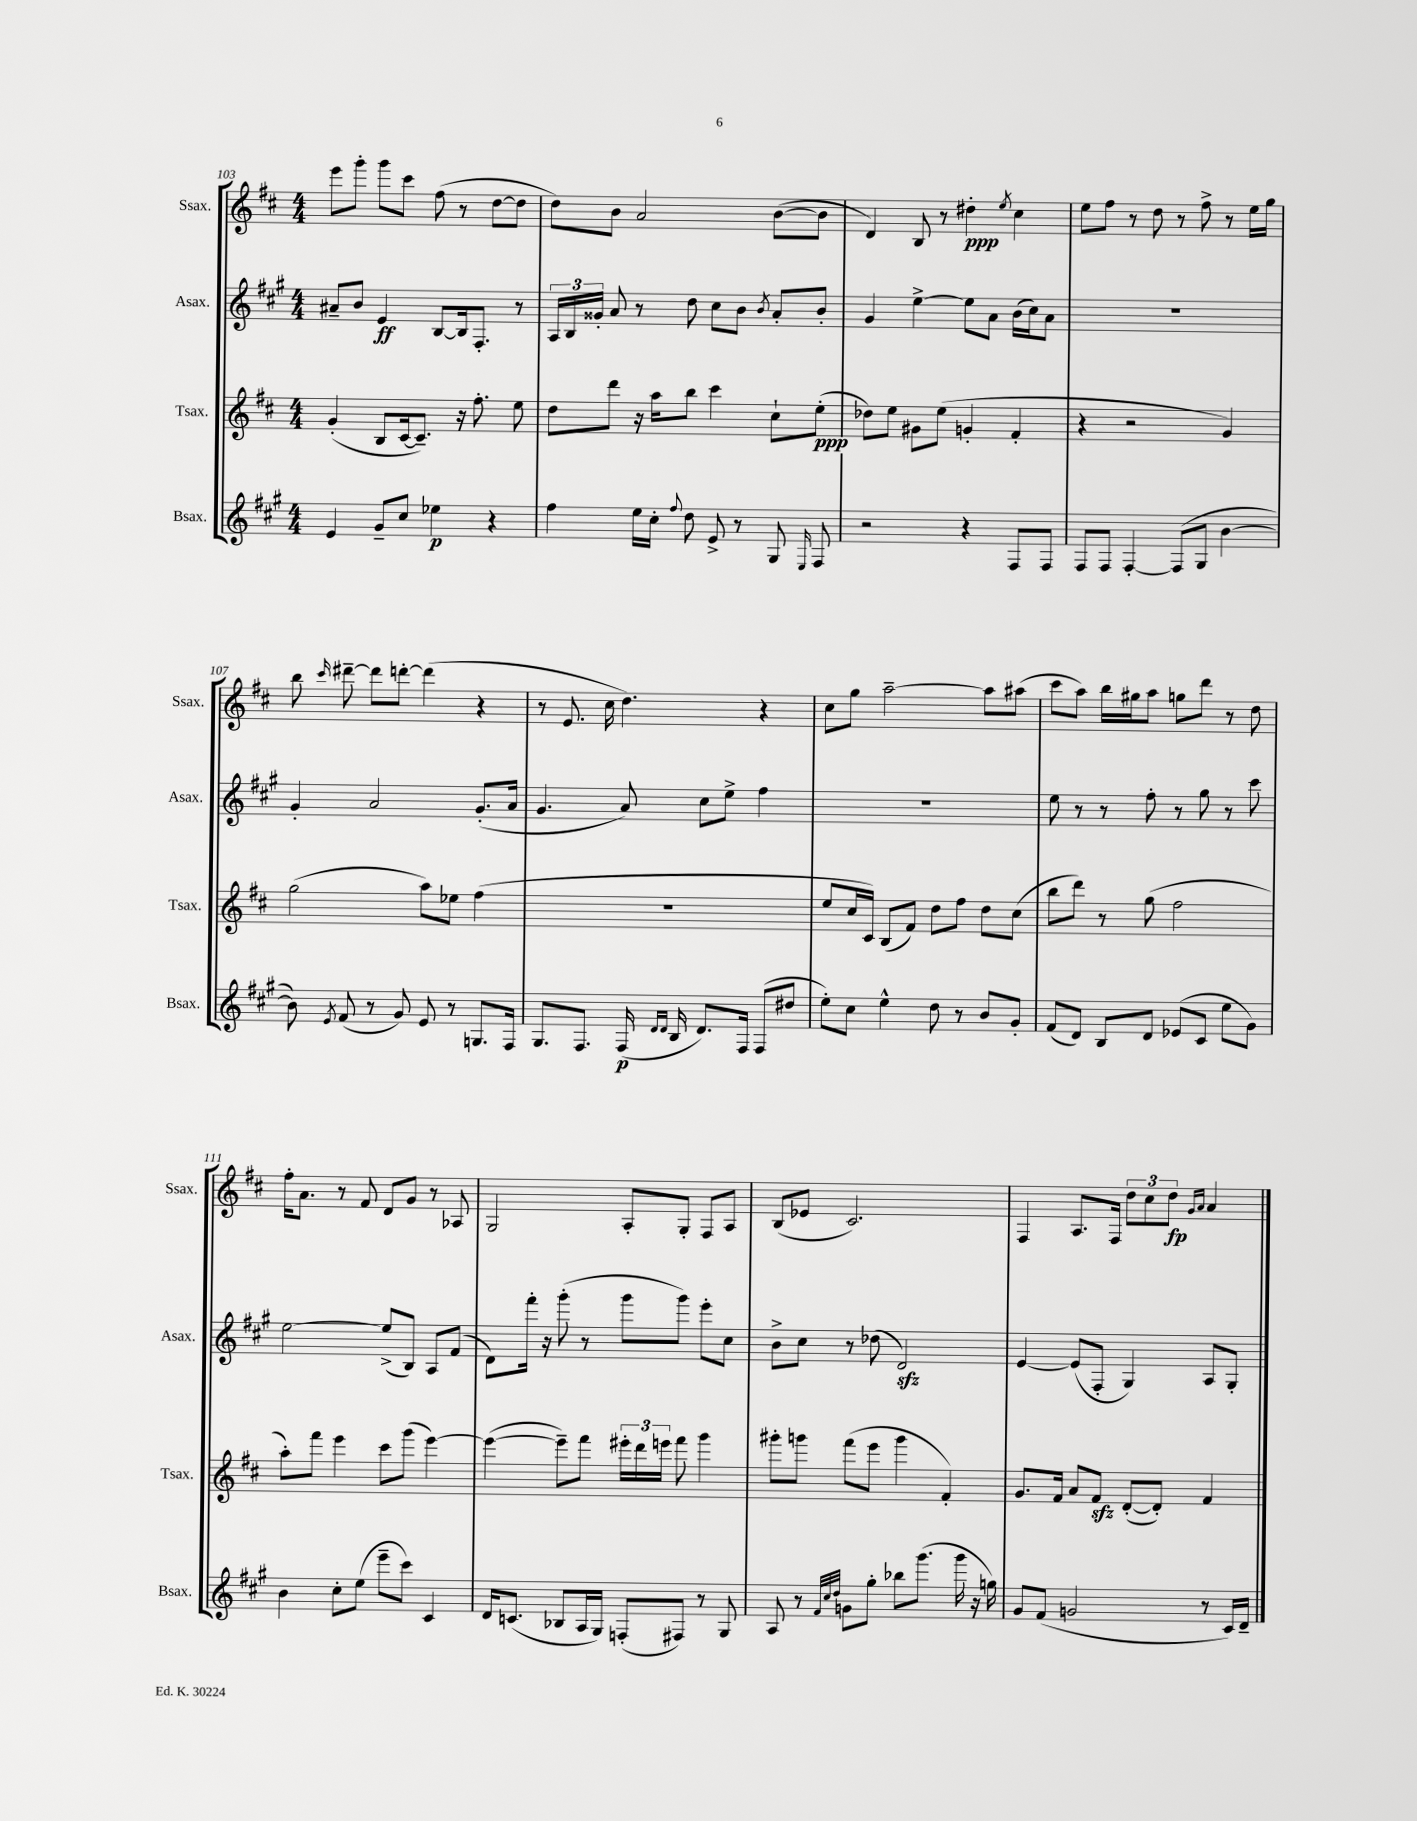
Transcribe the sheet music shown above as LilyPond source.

<<
\new StaffGroup <<
\new Staff = "s0" \with { instrumentName = "Ssax." shortInstrumentName = "Ssax." } {
    \clef treble \key d \major \numericTimeSignature \time 4/4
    \autoBeamOff e'''8[ g'''8]-. g'''8[ cis'''8] fis''8( r8 d''8[~ d''8] |
    d''8[) b'8] a'2 b'8[~( b'8] |
    d'4) b8 r8 dis''4-.\ppp \acciaccatura { e''8 } cis''4 |
    e''8[ fis''8] r8 d''8 r8 fis''8-> r8 e''16[ g''16] |
    b''8 \grace { cis'''16 } dis'''8~-- dis'''8[ d'''8]~-. d'''4( r4 |
    r8 e'8. cis''16 d''4.) r4 |
    cis''8[ g''8] a''2~-- a''8[ ais''8]( |
    cis'''8[ a''8]) b''16[ gis''16 a''8] g''8[ d'''8] r8 d''8 |
    fis''16[-. a'8.] r8 fis'8 d'8[ g'8] r8 aes8 |
    g2 a8[-. g8]-. fis8[ a8] |
    b8[( ees'8] cis'2.) |
    fis4 a8.[ fis16] \tuplet 3/2 { d''8[ cis''8 d''8]\fp } \grace { g'16[ a'16] } a'4 \bar "|." |
}
\new Staff = "s1" \with { instrumentName = "Asax." shortInstrumentName = "Asax." } {
    \clef treble \key a \major \numericTimeSignature \time 4/4
    \autoBeamOff ais'8[-- b'8] e'4\ff b8[~ b16 fis8.]-. r8 |
    \tuplet 3/2 { a16[ b16 gisis'16]-. } a'8 r8 d''8 cis''8[ b'8] \acciaccatura { b'8 } a'8[-. b'8]-. |
    gis'4 e''4~-> e''8[ a'8] b'16[( cis''16) a'8] |
    R1 |
    gis'4-. a'2 gis'8.[-.( a'16] |
    gis'4. a'8) cis''8[ e''8]-> fis''4 |
    R1 |
    e''8 r8 r8 fis''8-. r8 gis''8 r8 cis'''8 |
    e''2~ e''8[->( b8]) a8[ fis'8]( |
    d'8[) fis'''16]-. r16 gis'''8-.( r8 gis'''8[ gis'''8]) e'''8[-. cis''8] |
    b'8[-> cis''8] r8 des''8( d'2\sfz) |
    e'4~ e'8[( fis8]-. gis4) a8[ gis8]-. \bar "|." |
}
\new Staff = "s2" \with { instrumentName = "Tsax." shortInstrumentName = "Tsax." } {
    \clef treble \key d \major \numericTimeSignature \time 4/4
    \autoBeamOff g'4-.( b8[ cis'16~ cis'8.]--) r16 fis''8.-. e''8 |
    d''8[ d'''8] r16 a''16[ b''8] cis'''4 cis''8[-! e''8]-.\ppp( |
    des''8[) e''8] gis'8[ e''8]( g'4-. fis'4-. |
    r4 r2 g'4) |
    g''2( a''8[) ees''8] fis''4( |
    R1 |
    e''8[ cis''16 cis'16]) b8[( fis'8]) d''8[ fis''8] d''8[ cis''8]( |
    b''8[ d'''8]) r8 g''8( fis''2 |
    a''8[-.) fis'''8] e'''4 cis'''8[ g'''8]( e'''4~) |
    e'''4~( e'''8[--) fis'''8] \tuplet 3/2 { eis'''16[-. d'''16 e'''16] } fis'''8 g'''4 |
    gis'''8[-. g'''8] fis'''8[( e'''8] g'''4 fis'4-.) |
    g'8.[ fis'16] a'8[ fis'8]\sfz d'8[~-.( d'8]-.) fis'4 \bar "|." |
}
\new Staff = "s3" \with { instrumentName = "Bsax." shortInstrumentName = "Bsax." } {
    \clef treble \key a \major \numericTimeSignature \time 4/4
    \autoBeamOff e'4 gis'8[-- cis''8] ees''4\p r4 |
    fis''4 e''16[ cis''16]-. \appoggiatura { fis''8 } d''8 e'8-> r8 gis8 \grace { e16 } fis8 |
    r2 r4 fis8[ fis8] |
    fis8[ fis8] fis4~-. fis8[( gis8] b'4~ |
    b'8) \acciaccatura { e'8 } fis'8( r8 gis'8) e'8 r8 g8.[ fis16] |
    gis8.[ fis8.] fis16\p( \grace { d'16[ d'16] } b16 d'8.[) fis16] fis8[( dis''8] |
    e''8[-.) cis''8] e''4-^ d''8 r8 b'8[ gis'8]-. |
    fis'8[( d'8]) b8[ d'8] ees'8[( cis'8] e''8[ gis'8]) |
    b'4 cis''8[-. e''8]( e'''8[-- cis'''8]) cis'4 |
    d'16[ c'8.]( bes8[ a16 gis16]) f8[-.( fis8]) r8 gis8 |
    a8 r8 \grace { fis'32[ cis''32 d''32] } g'8[ gis''8]-. bes''8[ gis'''8.]( gis'''16 r16 g''16) |
    gis'8[ fis'8]( g'2 r8 cis'16[) d'16]-- \bar "|." |
}
>>
>>
\layout { \context { \Score currentBarNumber = #103 } }
